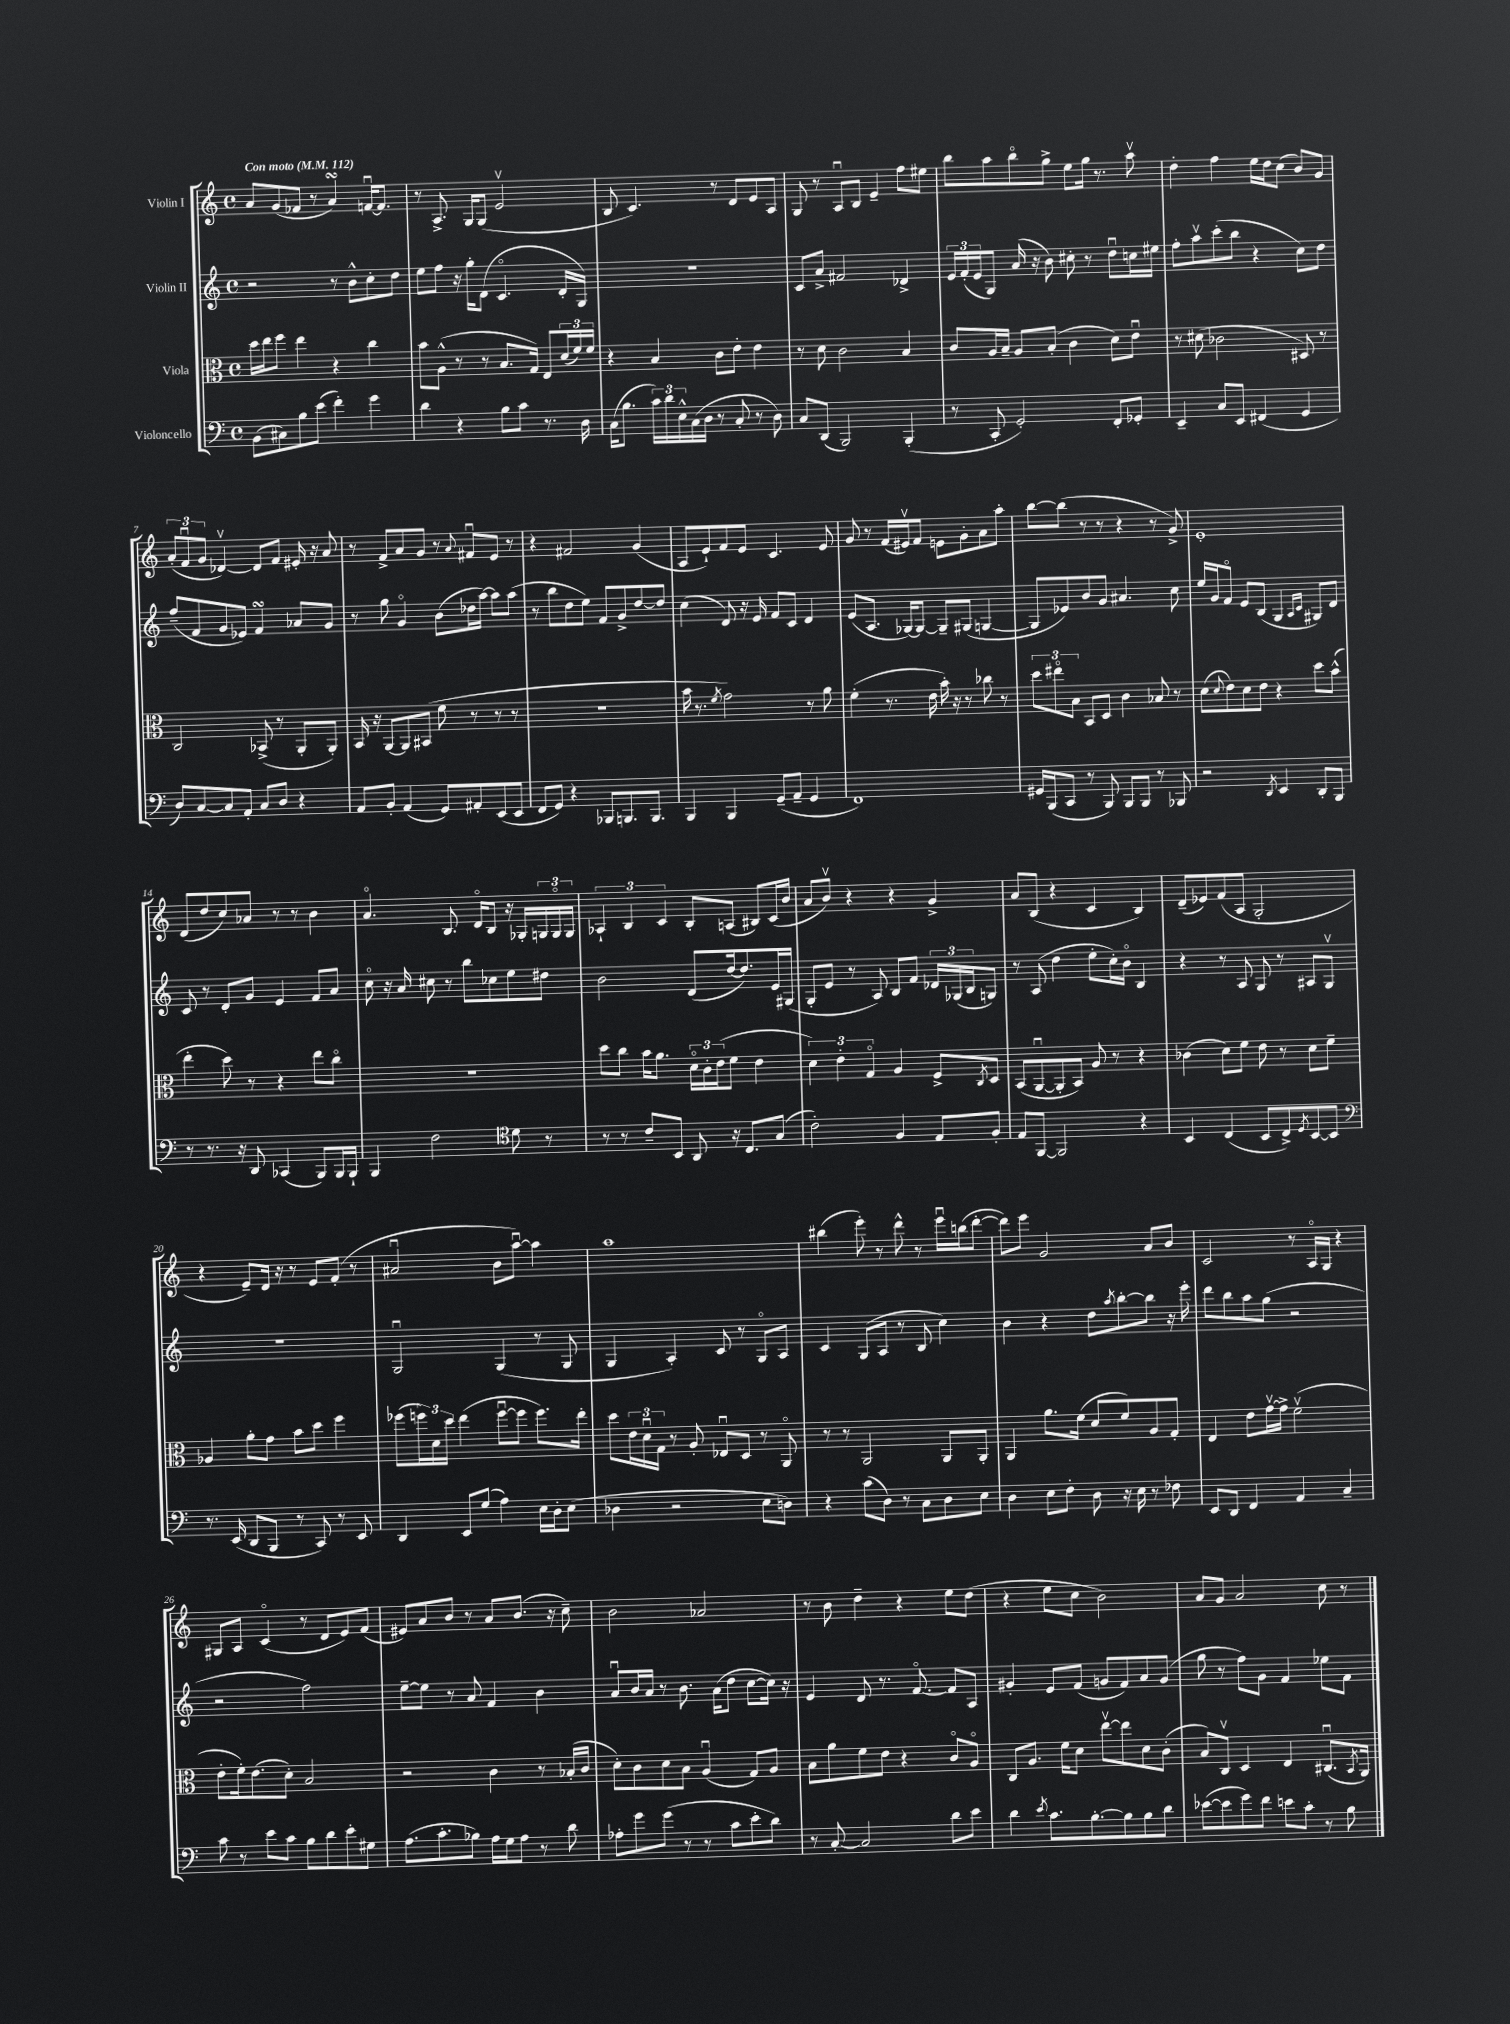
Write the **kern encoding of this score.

**kern	**kern	**kern	**kern
*staff4	*staff3	*staff2	*staff1
*clefF4	*clefC3	*clefG2	*clefG2
*k[]	*k[]	*k[]	*k[]
*M4/4	*M4/4	*M4/4	*M4/4
*met(c)	*met(c)	*met(c)	*met(c)
*MM112	*MM112	*MM112	*MM112
(8BB	16dd	2r	8a
.	16ee	.	.
8C#)	8ff	.	(8g
8B	4ee	.	8f-
(8e	.	.	8r
4f')	4r	8r	4a)
.	.	8b^^	.
4g	4cc	8cc'	[16fu
.	.	.	8.f]
.	.	8dd	.
=	=	=	=
4d	8b	8ee	8r
.	(8A^^	8ff	8.A^
4r	8r	16r	.
.	.	16gg'	16G
.	8r	(8d	(8G
8B	8.B	4.co	2ev
8c	.	.	.
.	16G)	.	.
8.r	8E	.	.
.	(24d	16d'	.
.	24f)	.	.
16D	.	16G)	.
.	24f	.	.
=	=	=	=
(16C	4r	1r	8B
8.B	.	.	.
.	.	.	4.c)
24c)	4B	.	.
24d	.	.	.
24E^^	.	.	.
(16C	.	.	.
16D	.	.	.
8r	8c	.	8r
8C'	8e'	.	8d
8r	4e	.	8e
8D)	.	.	8A
=	=	=	=
8C	8r	8c	8G
(8DD	8d	8a^	8r
2BBB)	2c	2f#	8Au
.	.	.	8B
.	.	.	4e~
(4BBB'	4B	4d-^	8ff
.	.	.	8ee#
=	=	=	=
8r	8c	24e	8bb
.	.	(24f'	.
.	.	24e	.
8CC'	16A	8G)	8aa
.	16B~	.	.
2GG')	8A	(16a	8bbo
.	.	16r	.
.	(8B'	8b)	8gg^
.	4c	8cc#'	8ee
.	.	8r	16gg
.	.	.	8.r
8FF'	8d)	8ddu	.
8GG-'	8eu	16cc	8aav
.	.	16ee#	.
=	=	=	=
4EE~	8r	8ff'	4dd'
.	(8d#	8aav	.
8C	2c-	(8ccc'	4ff
8EE	.	8bb	.
(4FF#	.	4r	16ee
.	.	.	16dd
.	.	.	(8cc
4GG	8D#)	8cc)	8b)
.	8r	8dd	8g
=	=	=	=
8D)	2C	(8ff~	(12a'
.	.	.	12fu
[8C	.	8f	.
.	.	.	12g
8C]	.	8g	[4d-v)
8AA'	.	8e-)	.
8C	(8BB-^	4f	8d-]
8D	8r	.	8f
4r	8AA'	8a-	16e#'
.	.	.	16r
.	8AA')	8g	8a
=	=	=	=
8AA	16BB	8r	8r
.	16r	.	.
8BB'	[8AA	8gg	8f^
(4AA	8AA]	4go	8a
.	(8BB#	.	8g
8GG)	8f	(8b	8r
.	.	.	8qqa
8AA#'	8r	16dd-	8f#u
.	.	[16aa)	.
(8EE	8r	8aa]	8e
8EE	8r	(8aa	8r
=	=	=	=
8FF	1r	8r	4r
8GG)	.	8bb	.
4r	.	8dd	2f#
.	.	8ee)	.
8BBB-	.	8f	.
8.BBB	.	8g^	.
.	.	[8dd	(4g
8.BBB	.	.	.
.	.	8dd]	.
=	=	=	=
4BBB	16b	(4cc	8A
.	8.r	.	.
.	.	.	8e`)
.	8qf	.	.
4BBB	2g)	8d)	8f
.	.	16r	8e
.	.	16e	.
(8GG~	.	8f	4.c
8AA~	.	8c	.
4GG	8r	4d	.
.	8a	.	8e
=	=	=	=
1FF)	(4f'	(8e	8g
.	.	8.A	8r
.	8.r	.	(16f
.	.	[16G-)	16e#v)
.	.	8G-_	8f
.	16e	.	.
.	16b')	8G-~]	8e
.	16r	.	.
.	8r	(8G#	8g'
.	8cc-	[4G	8a
.	8r	.	8aa'
=	=	=	=
16GG#	12dd	8G]	[8bb
(16BBB	.	.	.
.	12ee#o	.	.
8CC	.	8e-)	(8bb]
.	12B	.	.
8r	8BB	8b	8r
8BBB)	8D	8g	8r
8BBB	4c	4.a#	4r
8BBB	.	.	.
8r	8B-	.	8r
8BBB-	8r	8cc	8g^)
=	=	=	=
2r	(8d	16ee	1e'
.	.	16g	.
.	8qqd	.	.
.	8e)	8fo	.
.	8d	8e	.
.	8e	(8B	.
8qDD	.	.	.
4EE	4r	4G	.
.	.	16qqA	.
.	.	16qqc	.
8DD'	8dd	8G#)	.
8BBB	(8b^^	8d	.
=	=	=	=
8r	4ee'	8c	(8d
8.r	.	8r	8dd
.	8dd)	8d'	8cc)
16r	.	.	.
8DD	8r	8g	8a-
(4CC-	4r	4e	8r
.	.	.	8r
8BBB)	8ee	8f	4b
16BBB	8cco	8a	.
16BBB`	.	.	.
=	=	=	=
4BBB	1r	8cco	4.ao
.	.	16r	.
.	.	16a	.
2F	.	8cc#	.
.	.	8r	8.B
.	.	8bb	.
.	.	.	16do
.	.	8cc-	8B
*clefC4	*	*	*
8d	.	8ee	16r
.	.	.	16G-'
8r	.	8dd#	24G
.	.	.	24Go
.	.	.	24G
=	=	=	=
8r	8dd	2b	6A-`
8r	8cc	.	.
.	.	.	6B
8c~	16b	.	.
.	8.a	.	.
.	.	.	6c
8BB	.	.	.
8AA	24do	(8d	8B'
.	24c'	.	.
.	(24e	.	.
16r	8f	[16dd	(8A
8.C	.	8.dd])	.
.	4e	.	8B#)
(8G	.	16e	(16c
.	.	(16G#	16b
=	=	=	=
2c')	6d)	8G'	8a
.	.	8e	8bv)
.	6e'	.	.
.	.	8r	4r
.	6Go	.	.
.	.	8A)	.
4F	4A	8B	4r
.	.	8f	.
8E	8F^	24d-	4g^
.	.	(24G-	.
.	.	24B	.
.	8qC	.	.
8F'	8D	8G)	.
=	=	=	=
8E	(8BB	8r	8a
[8FF	[8AAu	(8A	(8B
2FF]	8AA']	4dd	4r
.	8BB)	.	.
.	8A	8ee'	4c
.	8r	16cc')	.
.	.	16bo	.
4r	4r	4B	4B)
=	=	=	=
4BB	(4c-	4r	(8d~
.	.	.	8e-)
(4C	8d)	8r	(8f
.	8f	8A	8A
8BB	8e	8G	2G'
8C^)	8r	8r	.
8qD	.	.	.
[8BB	8d	8A#	.
8BB]	8f~	8Gv	.
=	=	=	=
*clefF4	*	*	*
8.r	4A-	1r	4r
(16EE	.	.	.
8DD	8a'	.	8e~)
8BBB	8g	.	16d
.	.	.	16r
8r	8b	.	8r
8CC)	8dd	.	8e
8r	4ff	.	(8f'
8EE	.	.	8r
=	=	=	=
4DD	(8ff-	2Gu	2a#u
.	24ff)	.	.
.	24d	.	.
.	24dd	.	.
8EE	(4ee	.	.
(8G	.	.	.
4A)	[8ffu	(4G	8b
.	8ff]	.	[8aau)
16E	8.ff)	8r	4aa]
16D'	.	.	.
(8E	.	8G	.
.	16ee'	.	.
=	=	=	=
4D-	8dd	4G	1aa
.	24e	.	.
.	24du	.	.
.	24G	.	.
2r	8r	4A')	.
.	8A'	.	.
.	8E-u	8c	.
.	8D	8r	.
8E	8r	8Go	.
8D)	8AAo	8A	.
=	=	=	=
4r	8r	4c	(4bb#
.	8r	.	.
(8c	2AA	(8G	8eee')
8D)	.	8A	8r
8r	.	8r	8ddd^^
8C	.	8B	8r
8D	8AA	4cc)	16eeeu
.	.	.	(16bb
8E	8AA'	.	[8ddd'
=	=	=	=
4D	4AA	4b	8ddd])
.	.	.	8eee
8E	8.a	4r	2g
8F'	.	.	.
.	(16f	.	.
8D	8d	8dd	.
.	.	8qaa	.
16r	8f)	[8bb'	.
16E	.	.	.
8r	8A	8bb]	8a
8F-	8G'	16r	8b
.	.	16eee'	.
=	=	=	=
8EE	4E	8ddd	2c
8DD	.	8bb	.
4FF	8e	8aa	.
.	[16gv	(8gg	.
.	16g^]	.	.
4AA	(2fv	2r	8r
.	.	.	16Ao
.	.	.	16G
4C~	.	.	4r
=	=	=	=
8c	8e'	2r	8G#
8r	16f')	.	8A
.	(8.e	.	.
8e	.	.	(4co
8c	8d')	.	.
8B	2B	2ff)	8r
8d	.	.	8d
8e'	.	.	8e)
8G#	.	.	(8f
=	=	=	=
(8.A	2r	[8ee~	8e#)
.	.	8ee]	8a
8.c'	.	.	.
.	.	8r	8b
8B-)	.	8a	8r
16A	4c	4f	8a
16G	.	.	.
8A	.	.	(8.b
8r	8r	4b	.
.	.	.	16r
8d	(16B-'	.	8cc~)
.	16c	.	.
=	=	=	=
8A-'	8d')	8au	2b
8g	8c	16b	.
.	.	16a	.
(8g	8d	8r	.
8r	8B	8.b	.
8r	(4Au	.	2a-
.	.	(16a	.
8c	.	8dd	.
8e'	8G)	[8cc	.
8d)	8A	16cc])	.
.	.	16r	.
=	=	=	=
8r	8B	4e	8r
[8C'	8a	.	8b
2C]	8f	8d	4dd~
.	8e	8.r	.
.	4r	.	4r
.	.	[8.fo	.
8d	8co	8f]	8ee
8e	8Ao	8A	(8dd
=	=	=	=
4d	8C	4g#'	4r
.	8.A	.	.
8qe	.	.	.
8.c	.	8e	8ee
.	16f	.	.
.	8d	(8f	8cc
[8.B'	.	.	.
.	[8eev	8g	2b)
8B]	8ee]	8f)	.
8B	8d	8a	.
8d	(8c'	(8g	.
=	=	=	=
([8e-	8B)	8gg	8a
8e-]	8Cv	8r	8g
8g)	4D	8ff)	2a
8f	.	8g	.
8e	4E	4f	.
8c'	.	.	.
8r	(8.C#u	8ee-	8cc
8B	.	8f	8r
.	8qBB	.	.
.	16AA)	.	.
==	==	==	==
*-	*-	*-	*-
